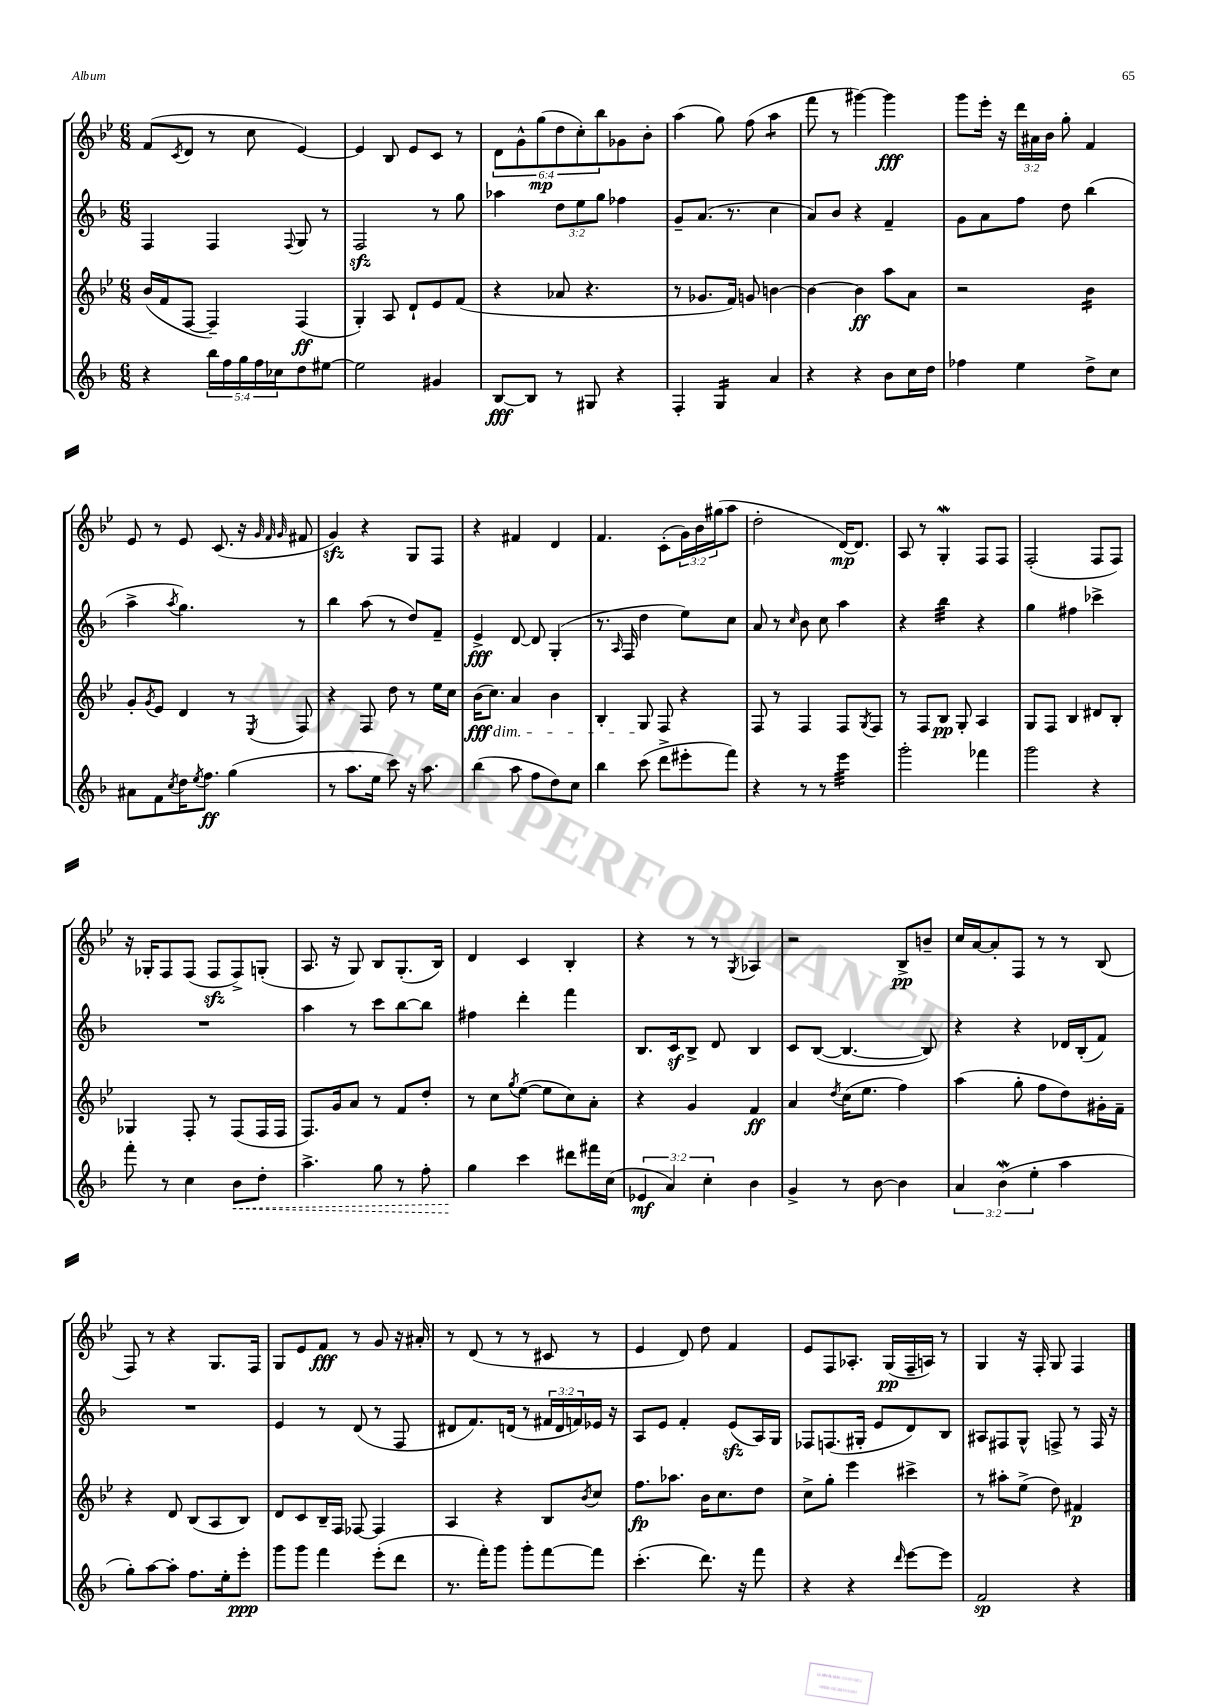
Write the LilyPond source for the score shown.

<<
\new StaffGroup <<
\new Staff = "s0" {
    \clef treble \key bes \major \numericTimeSignature \time 6/8 \override Staff.TupletNumber.text = #tuplet-number::calc-fraction-text
    f'8( \acciaccatura { c'8 } d'8 r8 c''8 ees'4~) |
    ees'4 bes8 ees'8 c'8 r8 |
    \tuplet 6/4 { d'8 g'8-^ g''8\mp( d''8 c''8-.) bes''8 } ges'8 bes'8-. |
    a''4( g''8) f''8( a''4:8 |
    f'''8 r8 gis'''4~) gis'''4\fff |
    g'''8 ees'''16-. r16 \tuplet 3/2 { d'''16 ais'16 bes'16 } g''8-. f'4 |
    ees'8 r8 ees'8 c'8.( r16 \grace { g'32 f'32 g'32 } fis'8 |
    g'4\sfz) r4 g8 f8 |
    r4 fis'4 d'4 |
    f'4. c'8-.( \tuplet 3/2 { g'16) bes'16 gis''16( } a''8 |
    d''2-. d'16~\mp) d'8. |
    a8 r8 g4-.\mordent f8 f8 |
    f2-.( f8 f8) |
    r16 ges16-. f8 f8( f8\sfz f8->) g8-.( |
    a8. r16 g8) bes8 g8.-.( bes16) |
    d'4 c'4 bes4-. |
    r4 r8 r8 \acciaccatura { g8 } aes4 |
    r2 bes8->\pp b'8-- |
    c''16 a'16~ a'8-. f8 r8 r8 bes8( |
    f8) r8 r4 g8. f16 |
    g8 ees'8 f'8\fff r8 g'8 r16 ais'16-. |
    r8 d'8( r8 r8 cis'8 r8 |
    ees'4 d'8) d''8 f'4 |
    ees'8 f8 aes8.-. g16\pp( f16-- a16) r8 |
    g4 r16 f16-. g8 f4 \bar "|." |
}
\new Staff = "s1" {
    \clef treble \key f \major \numericTimeSignature \time 6/8 \override Staff.TupletNumber.text = #tuplet-number::calc-fraction-text
    f4 f4 \appoggiatura { f8 } g8 r8 |
    f2\sfz r8 g''8 |
    aes''4 \tuplet 3/2 { d''8 e''8 g''8 } fes''4 |
    g'8-- a'8.( r8. c''4 |
    a'8) bes'8 r4 f'4-- |
    g'8 a'8 f''8 d''8 bes''4( |
    a''4-> \acciaccatura { a''8 } g''4.) r8 |
    bes''4 a''8( r8 d''8) f'8-- |
    e'4->\fff d'8~ d'8 g4-.( |
    r8. \grace { a16 } f16 d''4 e''8) c''8 |
    a'8 r8 \grace { c''16 } bes'8 c''8 a''4 |
    r4 bes''4:32 r4 |
    g''4 fis''4 ces'''4-> |
    R2. |
    a''4 r8 c'''8 bes''8~ bes''8 |
    fis''4 d'''4-. f'''4 |
    bes8. c'16\sf bes8-> d'8 bes4 |
    c'8 bes8~( bes4.~ bes8) |
    r4 r4 des'16 bes16-.( f'8) |
    R2. |
    e'4 r8 d'8( r8 f8 |
    dis'8 f'8.) d'16( r8 \tuplet 3/2 { fis'16 d'16 f'16) } ees'16 r16 |
    a8 e'8 f'4-. e'8\sfz( a16) g16 |
    fes8 f8.( gis16-. e'8 d'8) bes8 |
    ais8 fis8 g8-^ f8-> r8 f16 r16 \bar "|." |
}
\new Staff = "s2" {
    \clef treble \key bes \major \numericTimeSignature \time 6/8
    bes'16( f'16 f8~ f4--) f4\ff( |
    g4-.) a8 d'8-! ees'8 f'8( |
    r4 aes'8 r4. |
    r8 ges'8. f'16) g'8 b'4~ |
    b'4~ b'4\ff a''8 a'8 |
    r2 bes'4:16 |
    g'8-. \acciaccatura { g'8 } ees'8 d'4 r8 \acciaccatura { ees8 } f8 |
    r4 f8 d''8 r8 ees''16 c''16 |
    bes'16\fff\dim( c''8.) a'4 bes'4 |
    bes4-. g8\! f8 r4 |
    f8 r8 f4 f8 \acciaccatura { g8 } f8 |
    r8 f8 bes8\pp g8-. a4 |
    g8 f8 bes4 dis'8 bes8-. |
    ges4 f8-. r8 f8( f16 f16 |
    f8.) g'16 a'8 r8 f'8 d''8-. |
    r8 c''8 \acciaccatura { g''8 } ees''8~( ees''8 c''8) a'8-. |
    r4 g'4 f'4\ff |
    a'4 \acciaccatura { d''8 } c''16( ees''8. f''4) |
    a''4( g''8-. f''8 d''8) gis'16-. f'16-- |
    r4 d'8 bes8( a8 bes8) |
    d'8 c'8 bes16-- f16 fes8~ fes4 |
    a4 r4 bes8 \acciaccatura { bes'8 } c''8 |
    f''8.\fp aes''8. bes'16 c''8. d''8 |
    c''8-> g''8-. ees'''4 cis'''4-> |
    r8 ais''8-. ees''8->( d''8) fis'4\p \bar "|." |
}
\new Staff = "s3" {
    \clef treble \key f \major \numericTimeSignature \time 6/8 \override Staff.TupletNumber.text = #tuplet-number::calc-fraction-text
    r4 \tuplet 5/4 { bes''16 f''16 g''16 f''16 ces''16 } d''8 eis''8~ |
    eis''2 gis'4 |
    bes8~\fff bes8 r8 gis8 r4 |
    f4-. g4:16 a'4 |
    r4 r4 bes'8 c''16 d''16 |
    fes''4 e''4 d''8-> c''8 |
    ais'8 f'8 \acciaccatura { c''8 } d''16 \acciaccatura { e''8 } f''8.\ff g''4( |
    r8 a''8. e''16 c'''8) r16 a''8. |
    bes''4( a''8 f''8 d''8) c''8 |
    bes''4 c'''8( d'''8-> eis'''8-. f'''8) |
    r4 r8 r8 e'''4:32 |
    g'''2-. fes'''4 |
    g'''2 r4 |
    f'''8-. r8 c''4 \once \override Hairpin.style = #'dashed-line bes'8\< d''8-. |
    a''4.-> g''8 r8 f''8-. |
    g''4\! c'''4 dis'''8 fis'''16 c''16( |
    \tuplet 3/2 { ees'4\mf a'4) c''4-. } bes'4 |
    g'4-> r8 bes'8~ bes'4 |
    \tuplet 3/2 { a'4 bes'4\mordent( e''4-. } a''4 |
    g''8-.) a''8~ a''8-. f''8. e''16-. e'''8-.\ppp |
    g'''8 g'''8 f'''4 e'''8-.( d'''8 |
    r8. f'''16-.) g'''8 g'''8-. f'''8~ f'''8 |
    c'''4.-.( d'''8.) r16 f'''8 |
    r4 r4 \grace { d'''16 } e'''8~ e'''8 |
    f'2\sp r4 \bar "|." |
}
>>
>>
\layout { \context { \Score \remove "Bar_number_engraver" } }
